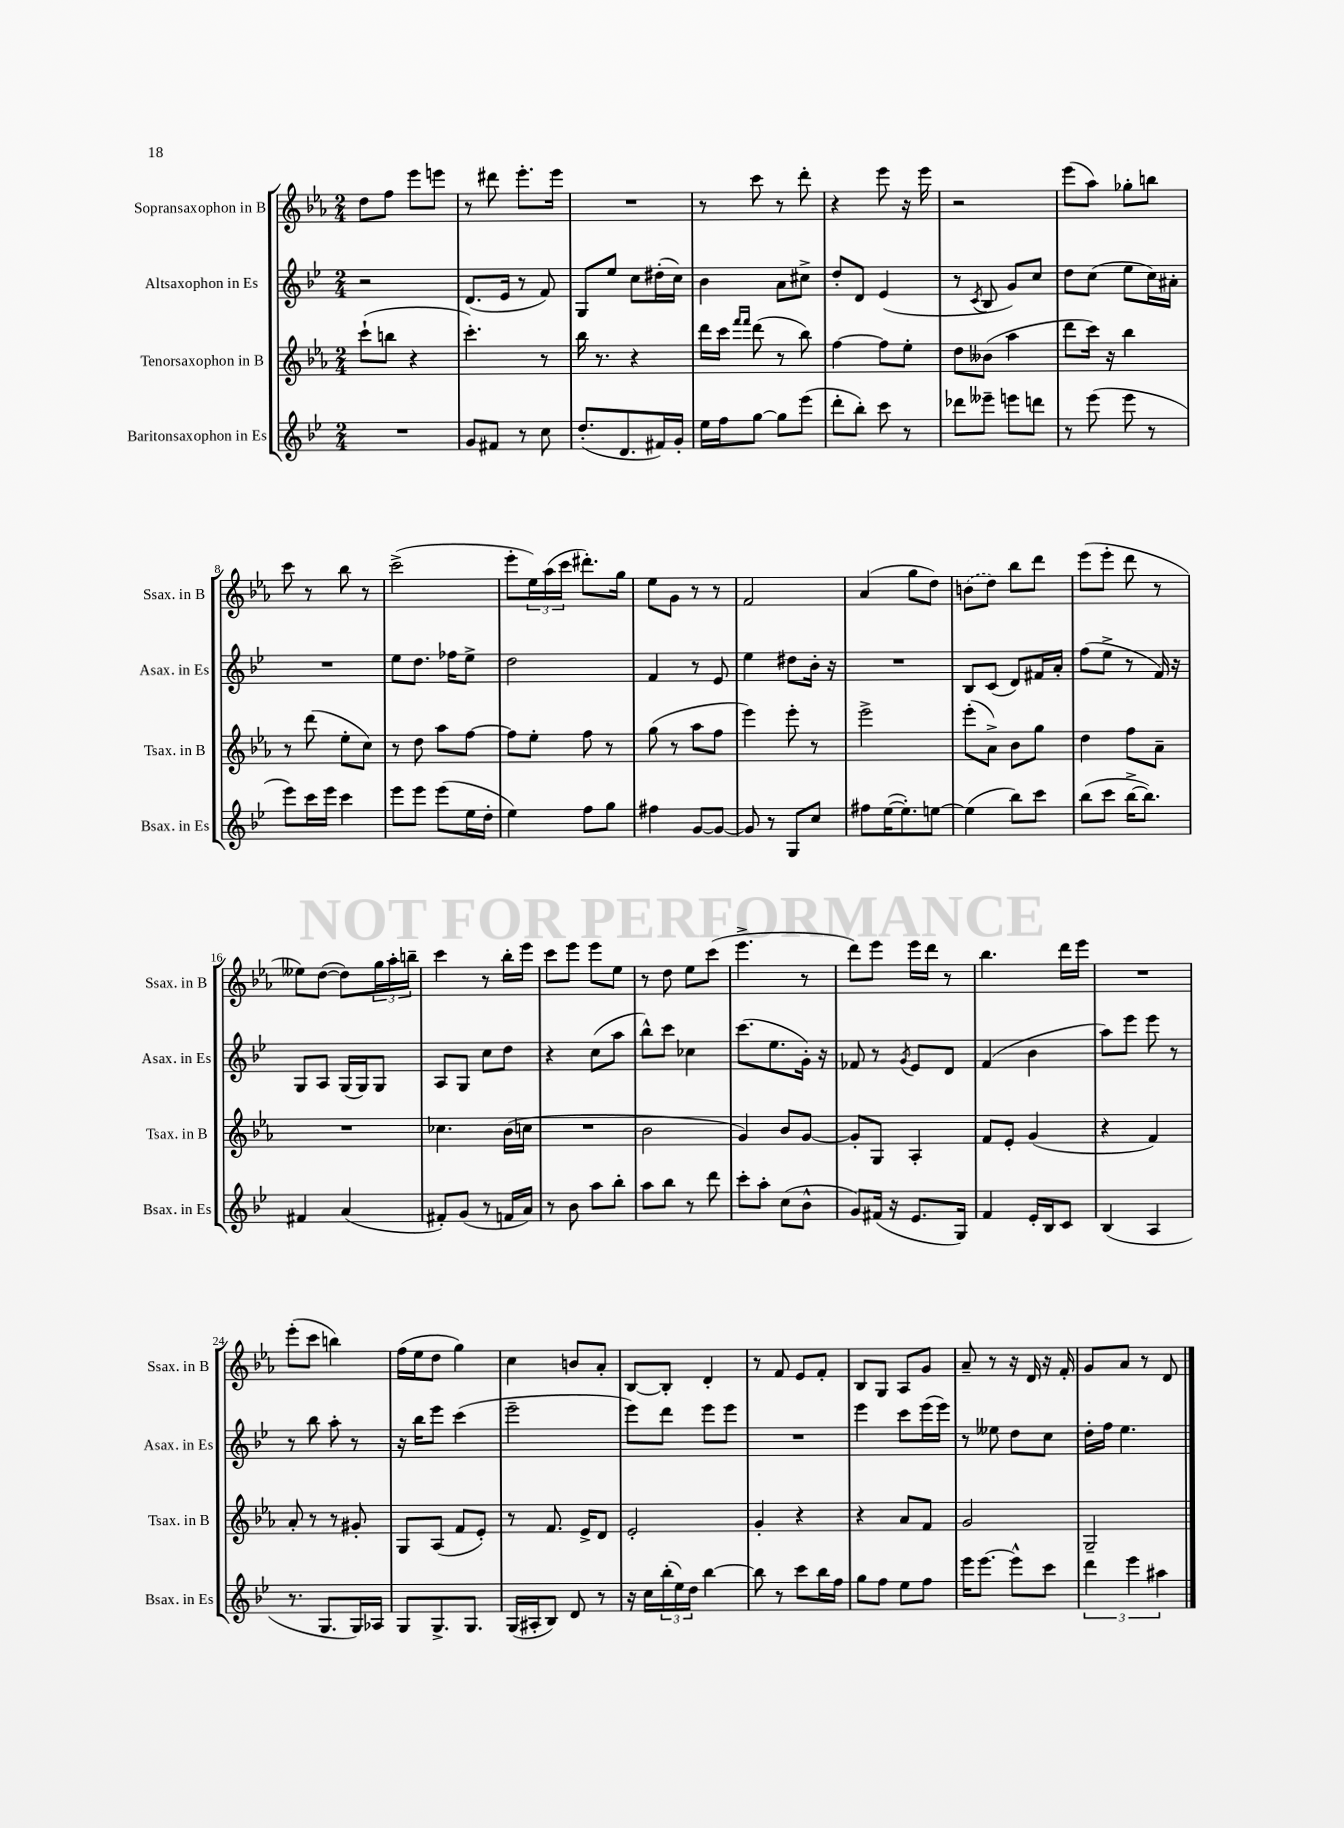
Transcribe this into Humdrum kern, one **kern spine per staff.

**kern	**kern	**kern	**kern
*part4	*part3	*part2	*part1
*staff4	*staff3	*staff2	*staff1
*I"Baritonsaxophon in Es	*I"Tenorsaxophon in B	*I"Altsaxophon in Es	*I"Sopransaxophon in B
*I'Bsax. in Es	*I'Tsax. in B	*I'Asax. in Es	*I'Ssax. in B
*clefG2	*clefG2	*clefG2	*clefG2
*k[b-e-]	*k[b-e-a-]	*k[b-e-]	*k[b-e-a-]
*M2/4	*M2/4	*M2/4	*M2/4
=1	=1	=1	=1
2r	(8ccc`\L	2r	8dd\L
.	8bbn\J	.	8ff\J
.	4r	.	8eee-\L
.	.	.	8eeen\J
=2	=2	=2	=2
8g/L	4.ccc'\)	(8.d/L	8r
8f#X/J	.	.	8ddd#X\
.	.	16e-/Jk	.
8r	.	8r	8.eee-'\L
8cc\	8r	8f/)	.
.	.	.	16eee-\Jk
=3	=3	=3	=3
(8.dd'/L	16bb-\	8G/L	2r
.	8.r	.	.
.	.	8ee-/J	.
8.d/	.	.	.
.	4r	8cc\L	.
16f#X/L)	.	(16dd#X'\L	.
16g'/JJ	.	16cc\JJ)	.
=4	=4	=4	=4
16ee-\LL	16ddd\LL	4b-\	8r
16ff\J	16ccc\JJ	.	.
.	16qqfff/LL	.	.
.	16qqfff/JJ	.	.
[8gg\J	(8ddd\	.	8ccc\
8gg\L]	8r	8a\L	8r
(8eee-\J	8bb-\)	8cc#X^\J	8ddd'\
=5	=5	=5	=5
8ddd'\L	[4ff\	8dd'/L	4r
8bb-'\J)	.	8d/J	.
8ccc\	8ff\L]	(4e-/	8eee-\
8r	8ee-'\J	.	16r
.	.	.	16eee-\
=6	=6	=6	=6
8ddd-X\L	8dd\L	8r	2r
.	.	8qc/	.
8eee--X~\J	(8b--X\J	8B-/	.
8eeen\L	4aa-\	8g/L)	.
8dddn\J	.	8cc/J	.
=7	=7	=7	=7
8r	8ddd\L	8dd\L	(8eee-\L
(8eee-\	16ccc\Jk)	(8cc\J	8aa-\J)
.	16r	.	.
8eee-\	4bb-\	8ee-\L	8gg-X'\L
8r	.	16cc\L)	8bbn\J
.	.	16a#X'\JJ	.
!!LO:LB:g=z
=8	=8	=8	=8
8eee-\L)	8r	2r	8ccc\
16ccc\L	(8ddd\	.	8r
16eee-\JJ	.	.	.
4ccc\	8ee-'\L	.	8bb-\
.	8cc\J)	.	8r
=9	=9	=9	=9
8eee-\L	8r	8ee-\L	(2ccc^\
8eee-\J	8dd\	8.dd\J	.
(8eee-\L	8aa-\L	.	.
.	.	16ff-X\KL	.
16ee-\L	[8ff\J	8ee-^\J	.
16dd'\JJ	.	.	.
=10	=10	=10	=10
4ee-\)	8ff\L]	2dd\	8eee-'\L
.	8ee-'\J	.	24ee-\L)
.	.	.	(24aa-\
.	.	.	24ccc\JJ
8ff\L	8ff\	.	8.ddd#X'\L)
8gg\J	8r	.	.
.	.	.	16gg\Jk
=11	=11	=11	=11
4ff#X\	(8gg\	4f/	8ee-\L
.	8r	.	8g\J
[8g/L	8aa-\L	8r	8r
8g/J_	8ff\J	8e-/	8r
=12	=12	=12	=12
8g/]	4eee-\)	4ee-\	2f/
8r	.	.	.
8G/L	8eee-'\	8dd#X\L	.
8cc/J	8r	16b-'\Jk	.
.	.	16r	.
=13	=13	=13	=13
8ff#X\L	2eee-^\	2r	(4a-/
([16ee-\K	.	.	.
8.ee-'\])	.	.	.
.	.	.	8gg\L
[8een\J	.	.	8dd\J)
=14	=14	=14	=14
(4ee\]	(8eee-'\L	8B-/L	(8bn\L
.	8a-^\J)	(8c/J	8dd\J)
8bb-\L)	8b-\L	8d/L)	8bb-\L
8ccc\J	8gg\J	16f#X/L	8ddd\J
.	.	16a'/JJ	.
=15	=15	=15	=15
(8bb-\L	4dd\	(8ff\L	(8eee-\L
8ccc\J	.	8ee-^\J	8eee-'\J
[16bb-^\KL	8ff\L	8r	8ddd\
8.bb-\J])	.	.	.
.	8a-~\J	16f/)	8r
.	.	16r	.
!!LO:LB:g=z
=16	=16	=16	=16
4f#X/	2r	8G/L	8ee--X\L)
.	.	8A/J	([8dd\J
(4a/	.	(16G/LL	8dd\L])
.	.	16G/J)	.
.	.	8G/J	24gg\L
.	.	.	24aa-'\
.	.	.	24bbn~\JJ
=17	=17	=17	=17
8f#X'/L)	4.cc-X\	8A/L	4ccc\
(8g/J	.	8G/J	.
8r	.	8cc\L	8r
16fn/LL	(16b-\LL	8dd\J	16bb-'\LL
16a/JJ)	16ccn\JJ	.	16eee-\JJ
=18	=18	=18	=18
8r	2r	4r	8ccc\L
8b-\	.	.	8eee-\J
8aa\L	.	(8cc\L	8eee-\L
8bb-'\J	.	8aa\J	8ee-\J
=19	=19	=19	=19
8aa\L	2b-\	8bb-^^\L)	8r
8bb-\J	.	8ccc\J	8dd\
8r	.	4cc-X\	8ee-\L
8ddd\	.	.	(8ccc\J
=20	=20	=20	=20
8ccc'\L	4g/)	(8.ccc\L	4.eee-^\
8aa'\J	.	.	.
.	.	8.ee-\	.
(8cc\L	8b-/L	.	.
8b-^^\J	[8g/J	16g'\Jk)	8r
.	.	16r	.
=21	=21	=21	=21
8g/L)	8g'/L]	8f-X/	8ddd\L)
(16f#X/Jk	8G/J	8r	8eee-\J
16r	.	.	.
.	.	8qg/	.
8.e-/L	4A-'/	8e-/L	16eee-\LL
.	.	.	16ddd\JJ
.	.	8d/J	8r
16G/Jk)	.	.	.
=22	=22	=22	=22
4f/	8f/L	(4f/	4.bb-\
.	8e-'/J	.	.
16e-'/LL	(4g/	4b-\	.
16B-/J	.	.	.
8c/J	.	.	16ddd\LL
.	.	.	16eee-\JJ
=23	=23	=23	=23
(4B-/	4r	8aa\L)	2r
.	.	8eee-\J	.
4A/	4f/)	8eee-\	.
.	.	8r	.
!!LO:LB:g=z
=24	=24	=24	=24
8.r	8a-'/	8r	(8eee-'\L
.	8r	8bb-\	8ccc\J
8.G/L	.	.	.
.	8r	8aa'\	4bbn\)
16G/L)	8g#X'/	8r	.
16A-X/JJ	.	.	.
=25	=25	=25	=25
8G/L	8G/L	16r	(16ff\LL
.	.	16bb-\KL	16ee-\J
8.G^/	(8A-/J	8eee-\J	8dd\J
.	8f/L	(4ccc\	4gg\)
8.G/J	.	.	.
.	8e-'/J)	.	.
=26	=26	=26	=26
(16G/LL	8r	2eee-~\	4cc\
16A#X'/J	.	.	.
8B-/J)	8.f/	.	.
8d/	.	.	8bn/L
.	16e-^/KL	.	.
8r	8d/J	.	8a-'/J
=27	=27	=27	=27
16r	2e-'/	8eee-\L)	[8B-/L
16cc\LL	.	.	.
(24bb-'\	.	8ddd\J	8B-'/J]
24ee-\)	.	.	.
24dd\JJ	.	.	.
[4bb-\	.	8eee-\L	4d'/
.	.	8eee-\J	.
=28	=28	=28	=28
8bb-\]	4g'/	2r	8r
8r	.	.	8f/
8ccc\L	4r	.	8e-/L
16bb-\L	.	.	8f'/J
16ff\JJ	.	.	.
=29	=29	=29	=29
8gg\L	4r	4eee-\	8B-/L
8ff\J	.	.	8G/J
8ee-\L	8a-/L	8ccc\L	8A-/L
8ff\J	8f/J	(16eee-\L	8g/J
.	.	16eee-\JJ)	.
=30	=30	=30	=30
16eee-\KL	2g/	8r	8a-~/
[8.eee-\J	.	.	.
.	.	8ee--X\	8r
8eee-^^\L]	.	8dd\L	16r
.	.	.	16d/
8ccc\J	.	8cc\J	16r
.	.	.	16f'/
=31	=31	=31	=31
6ddd\	2G~/	16dd'\LL	8g/L
.	.	16ff\JJ	.
.	.	4.ee-\	8a-/J
6eee-\	.	.	.
.	.	.	8r
6aa#X\	.	.	.
.	.	.	8d/
==	==	==	==
*-	*-	*-	*-
